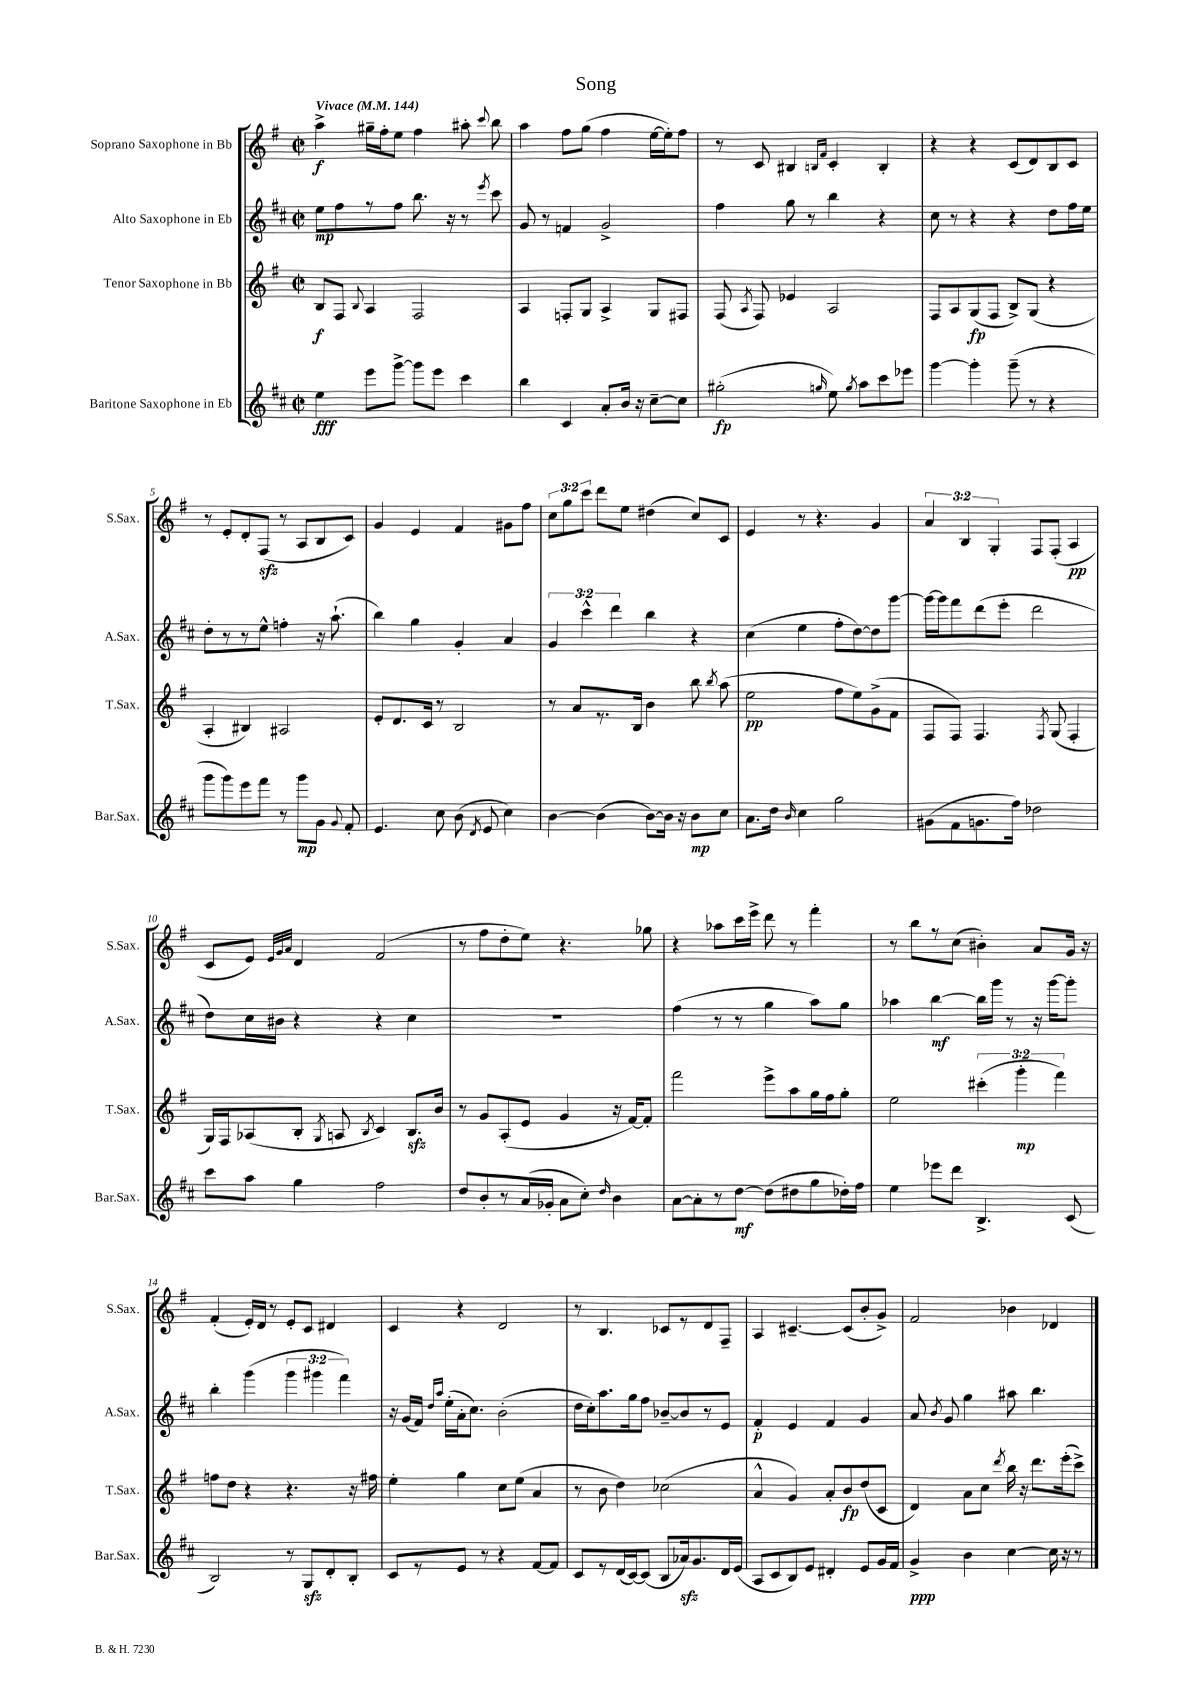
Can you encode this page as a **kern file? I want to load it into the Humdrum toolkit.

**kern	**dynam	**kern	**dynam	**kern	**dynam	**kern	**dynam
*part4	*part4	*part3	*part3	*part2	*part2	*part1	*part1
*staff4	*staff4	*staff3	*staff3	*staff2	*staff2	*staff1	*staff1
*I"Baritone Saxophone in Eb	*	*I"Tenor Saxophone in Bb	*	*I"Alto Saxophone in Eb	*	*I"Soprano Saxophone in Bb	*
*I'Bar.Sax.	*	*I'T.Sax.	*	*I'A.Sax.	*	*I'S.Sax.	*
*clefG2	*	*clefG2	*	*clefG2	*	*clefG2	*
*k[f#c#]	*	*k[f#]	*	*k[f#c#]	*	*k[f#]	*
*M2/2	*	*M2/2	*	*M2/2	*	*M2/2	*
*met(c|)	*	*met(c|)	*	*met(c|)	*	*met(c|)	*
*MM144	*	*MM144	*	*MM144	*	*MM144	*
=1	=1	=1	=1	=1	=1	=1	=1
!	!	!	!	!	!	!LO:TX:a:B:t=Vivace	!
4ee\	fff	8B/L	f	8ee\L	mp	4aa^\	f
.	.	8F#/J	.	8ff#\	.	.	.
.	.	8qqB/	.	.	.	.	.
8eee\L	.	4A/	.	8r	.	16gg#X~\LL	.
.	.	.	.	.	.	16ff#'\J	.
[8ggg^\J	.	.	.	8ff#\J	.	8ee\J	.
8ggg\L]	.	2F#/	.	8.bb\	.	4ff#\	.
8eee\J	.	.	.	.	.	.	.
.	.	.	.	16r	.	.	.
4ccc#\	.	.	.	8r	.	8aa#X'\	.
.	.	.	.	8qeee/	.	8qqccc/	.
.	.	.	.	8ccc#\	.	8bb\	.
=2	=2	=2	=2	=2	=2	=2	=2
4bb\	.	4A/	.	8g/	.	4aa\	.
.	.	.	.	8r	.	.	.
4c#/	.	8Fn'/L	.	4fn/	.	8ff#\L	.
.	.	8G/J	.	.	.	(8gg\J	.
8a'/L	.	4A^/	.	2g^/	.	4ff#\	.
16b/Jk	.	.	.	.	.	.	.
16r	.	.	.	.	.	.	.
[8cc#~\L	.	8G/L	.	.	.	[16ee\LL	.
.	.	.	.	.	.	16ee'\J])	.
8cc#\J]	.	8F#X/J	.	.	.	8ff#\J	.
=3	=3	=3	=3	=3	=3	=3	=3
(2gg#X'\	fp	(8F#/	.	4ff#\	.	8r	.
.	.	8qA/	.	.	.	.	.
.	.	8F#/)	.	.	.	8c/	.
.	.	4e-X/	.	8gg\	.	4B#X/	.
.	.	.	.	8r	.	.	.
.	.	.	.	.	.	16qqBn/LL	.
16qqggn/	.	.	.	.	.	16qqf#/JJ	.
8ee\)	.	2A/	.	4bb\	.	4c'/	.
8qgg/	.	.	.	.	.	.	.
8aa\L	.	.	.	.	.	.	.
8ccc#\	.	.	.	4r	.	4B'/	.
8eee-X\J	.	.	.	.	.	.	.
=4	=4	=4	=4	=4	=4	=4	=4
[4ggg\	.	8F#/L	.	8cc#\	.	4r	.
.	.	8A/	.	8r	.	.	.
4ggg'\]	.	(8G/	fp	4r	.	4r	.
.	.	8F#/J	.	.	.	.	.
(8ggg~\	.	8B^/L)	.	4r	.	(8c/L	.
8r	.	(8G/J	.	.	.	8d/)	.
4r	.	4r	.	8dd\L	.	8B/	.
.	.	.	.	16ff#\L	.	8c/J	.
.	.	.	.	16ee\JJ	.	.	.
!!LO:LB:g=z
=5	=5	=5	=5	=5	=5	=5	=5
8ggg\L	.	4A'/	.	8dd'\L	.	8r	.
8ggg\)	.	.	.	8r	.	8e'/L	.
8eee\	.	4B#X/)	.	8r	.	8d'/	.
8fff#\J	.	.	.	8ee^^\J	.	(8F#zz/J	.
8r	.	2A#X/	.	4ffn'\	.	8r	.
8ggg\L	mp	.	.	.	.	8A/L	.
8g\J	.	.	.	16r	.	8B/	.
.	.	.	.	(8.aa`\	.	.	.
8qqg/	.	.	.	.	.	.	.
8f#'/	.	.	.	.	.	8c/J)	.
=6	=6	=6	=6	=6	=6	=6	=6
4.e/	.	8e'/L	.	4bb\)	.	4g/	.
.	.	8.d/	.	.	.	.	.
.	.	.	.	4gg\	.	4e/	.
.	.	16c/Jk	.	.	.	.	.
8cc#\	.	8r	.	.	.	.	.
(8b\	.	2B/	.	4g'/	.	4f#/	.
8qd/	.	.	.	.	.	.	.
8e/	.	.	.	.	.	.	.
4cc#\)	.	.	.	4a/	.	8g#X\L	.
.	.	.	.	.	.	8ff#\J	.
=7	=7	=7	=7	=7	=7	=7	=7
[4b\	.	8r	.	6g/	.	12cc\L	.
.	.	.	.	.	.	12gg\	.
.	.	8a/L	.	.	.	.	.
.	.	.	.	6ccc#^^\	.	12ccc\J	.
(4b\]	.	8.r	.	.	.	8ddd\L	.
.	.	.	.	6ddd\	.	.	.
.	.	.	.	.	.	8ee\J	.
.	.	16B/Jk	.	.	.	.	.
[8b\L)	.	4b\	.	4bb\	.	(4dd#X\	.
16b\Jk]	.	.	.	.	.	.	.
16r	.	.	.	.	.	.	.
8b\L	mp	8bb\	.	4r	.	8cc/L)	.
.	.	8qbb/	.	.	.	.	.
8cc#\J	.	(8aa\	.	.	.	8c/J	.
=8	=8	=8	=8	=8	=8	=8	=8
8.a\L	.	2ee\	pp	(4cc#\	.	4e/	.
16dd\Jk	.	.	.	.	.	.	.
16qqb/	.	.	.	.	.	.	.
4cc#\	.	.	.	4ee\	.	8r	.
.	.	.	.	.	.	4.r	.
2gg\	.	8ff#\L	.	8ff#'\L	.	.	.
.	.	8ee\)	.	[8dd\)	.	.	.
.	.	(8g^\	.	8dd\]	.	4g/	.
.	.	8f#\J	.	[8ggg\J	.	.	.
=9	=9	=9	=9	=9	=9	=9	=9
(8g#X\L	.	8F#/L	.	16ggg\LL_	.	6a/	.
.	.	.	.	16ggg\J]	.	.	.
8f#\	.	8F#/J)	.	8fff#\	.	.	.
.	.	.	.	.	.	6B/	.
8.gn\	.	4.F#/	.	(8ddd\	.	.	.
.	.	.	.	.	.	6G'/	.
.	.	.	.	8eee'\J	.	.	.
16ff#\Jk)	.	.	.	.	.	.	.
2dd-X\	.	.	.	2ddd\	.	8F#/L	.
.	.	8qF#/	.	.	.	.	.
.	.	(8G/	.	.	.	(8F#'/J	.
.	.	4F#'/	.	.	.	4A/	pp
!!LO:LB:g=z
=10	=10	=10	=10	=10	=10	=10	=10
8ccc#\L	.	16G/LL)	.	8dd\L)	.	8c/L	.
.	.	16F#/J	.	.	.	.	.
8aa\J	.	(8A-X/	.	16cc#\L	.	8e/J)	.
.	.	.	.	16b#X\JJ	.	.	.
.	.	.	.	.	.	32qqe/LLL	.
.	.	.	.	.	.	32qqg/	.
.	.	.	.	.	.	32qqa/JJJ	.
4gg\	.	8B'/J	.	4r	.	4d/	.
.	.	8qG/	.	.	.	.	.
.	.	8An/	.	.	.	.	.
.	.	8qB/	.	.	.	.	.
2ff#\	.	4c/)	.	4r	.	(2f#/	.
.	.	8.Bzz/L	.	4cc#\	.	.	.
.	.	16b/Jk	.	.	.	.	.
=11	=11	=11	=11	=11	=11	=11	=11
8dd/L	.	8r	.	1r	.	8r	.
8b'/	.	8g/L	.	.	.	8ff#\L	.
8r	.	(8A'/	.	.	.	8dd'\	.
(16a/L	.	8e/J	.	.	.	8ee\J)	.
16g-X'/JJ	.	.	.	.	.	.	.
8a\L	.	4g/	.	.	.	4.r	.
8cc#'\J)	.	.	.	.	.	.	.
16qqdd/	.	.	.	.	.	.	.
4b\	.	16r	.	.	.	.	.
.	.	[16f#/KL)	.	.	.	.	.
.	.	8f#'/J]	.	.	.	8gg-X\	.
=12	=12	=12	=12	=12	=12	=12	=12
[8a\L	.	2fff#\	.	(4ff#\	.	4r	.
8a'\]	.	.	.	.	.	.	.
8r	.	.	.	8r	.	8aa-X\L	.
[8dd\J	mf	.	.	8r	.	16ccc\L	.
.	.	.	.	.	.	16eee^\JJ	.
(8dd\L]	.	8eee^\L	.	4gg\	.	8ddd\	.
8dd#X\	.	8aa\	.	.	.	8r	.
8gg\	.	16gg\L	.	8aa\L)	.	4fff#'\	.
.	.	16ff#\J	.	.	.	.	.
16dd-X'\L)	.	8gg'\J	.	8gg\J	.	.	.
16ff#\JJ	.	.	.	.	.	.	.
=13	=13	=13	=13	=13	=13	=13	=13
4ee\	.	2ee\	.	4aa-X\	.	8r	.
.	.	.	.	.	.	8bb\L	.
8eee-X\L	.	.	.	[4bb\	mf	8r	.
8ddd\J	.	.	.	.	.	(8cc\J	.
4.B^/	.	(6ccc#X'\	.	16bb\LL]	.	4b#X'\)	.
.	.	.	.	16ggg\JJ	.	.	.
.	.	.	.	8r	.	.	.
.	.	6ggg'\	mp	.	.	.	.
.	.	.	.	16r	.	8a/L	.
.	.	.	.	[16ggg\KL	.	.	.
.	.	6fff#\)	.	.	.	.	.
(8c#/	.	.	.	8ggg'\J]	.	16g/Jk	.
.	.	.	.	.	.	16r	.
!!LO:LB:g=z
=14	=14	=14	=14	=14	=14	=14	=14
2B/)	.	8ffn\L	.	4bb'\	.	(4f#'/	.
.	.	8dd\J	.	.	.	.	.
.	.	4r	.	(4ggg\	.	16e'/LL)	.
.	.	.	.	.	.	16d/JJ	.
.	.	.	.	.	.	8r	.
8r	.	4.r	.	6ggg\	.	8e'/L	.
8Gzz/L	.	.	.	.	.	8c/J	.
.	.	.	.	6ggg#X\	.	.	.
8d'/	.	.	.	.	.	4d#X/	.
.	.	.	.	6fff#\)	.	.	.
8B'/J	.	16r	.	.	.	.	.
.	.	16ff#X\	.	.	.	.	.
=15	=15	=15	=15	=15	=15	=15	=15
8c#/L	.	4ee'\	.	16r	.	4c/	.
.	.	.	.	(16g/LL	.	.	.
8r	.	.	.	16f#/JJ)	.	.	.
.	.	.	.	16qqdd/LL	.	.	.
.	.	.	.	16qqaa/JJ	.	.	.
.	.	.	.	(16ee'\LL	.	.	.
8e/J	.	4gg\	.	16a'\J	.	4r	.
.	.	.	.	8.cc#\J)	.	.	.
8r	.	.	.	.	.	.	.
4r	.	8cc\L	.	(2b'\	.	2d/	.
.	.	(8ee\J	.	.	.	.	.
[8f#/L	.	4a/	.	.	.	.	.
8f#/J]	.	.	.	.	.	.	.
=16	=16	=16	=16	=16	=16	=16	=16
8c#/L	.	8r	.	16dd\LL	.	8r	.
.	.	.	.	16cc#'\J)	.	.	.
8r	.	8b\	.	8.aa\	.	4.B/	.
(16d/L	.	4dd\)	.	.	.	.	.
[16c#/J)	.	.	.	16gg\k	.	.	.
(8c#/J]	.	.	.	8ff#\J	.	.	.
8B/L	.	(2cc-X\	.	[8b-X~/L	.	8c-X/L	.
16a-Xzz/k)	.	.	.	8b-/]	.	8r	.
8.g/	.	.	.	.	.	.	.
.	.	.	.	8r	.	8d/	.
16d/L	.	.	.	8e/J	.	8F#~/J	.
(16e/JJ	.	.	.	.	.	.	.
=17	=17	=17	=17	=17	=17	=17	=17
8A/L	.	4a^^/	.	4f#'/	p	4A/	.
8c#/	.	.	.	.	.	.	.
8B/)	.	4g/)	.	4e/	.	[4.c#X~/	.
8e/J	.	.	.	.	.	.	.
4d#X'/	.	8a'/L	.	4f#/	.	.	.
.	.	8b/	fp	.	.	(8c#/L]	.
8e/L	.	(8dd/	.	4g/	.	8b'/	.
16g/L	.	8c/J	.	.	.	8g^/J)	.
16f#/JJ	.	.	.	.	.	.	.
=18	=18	=18	=18	=18	=18	=18	=18
4g^/	ppp	4d/)	.	8a/	.	2f#/	.
.	.	.	.	8qb/	.	.	.
.	.	.	.	8g/	.	.	.
4b\	.	8a\L	.	4gg\	.	.	.
.	.	8cc\J	.	.	.	.	.
.	.	8qddd/	.	.	.	.	.
[4cc#\	.	16bb\	.	8aa#X\	.	4b-X\	.
.	.	16r	.	.	.	.	.
.	.	8.ddd\L	.	4.bb\	.	.	.
16cc#\]	.	.	.	.	.	4d-X/	.
16r	.	(16eee'\k	.	.	.	.	.
8r	.	8ccc^\J)	.	.	.	.	.
==	==	==	==	==	==	==	==
*-	*-	*-	*-	*-	*-	*-	*-
